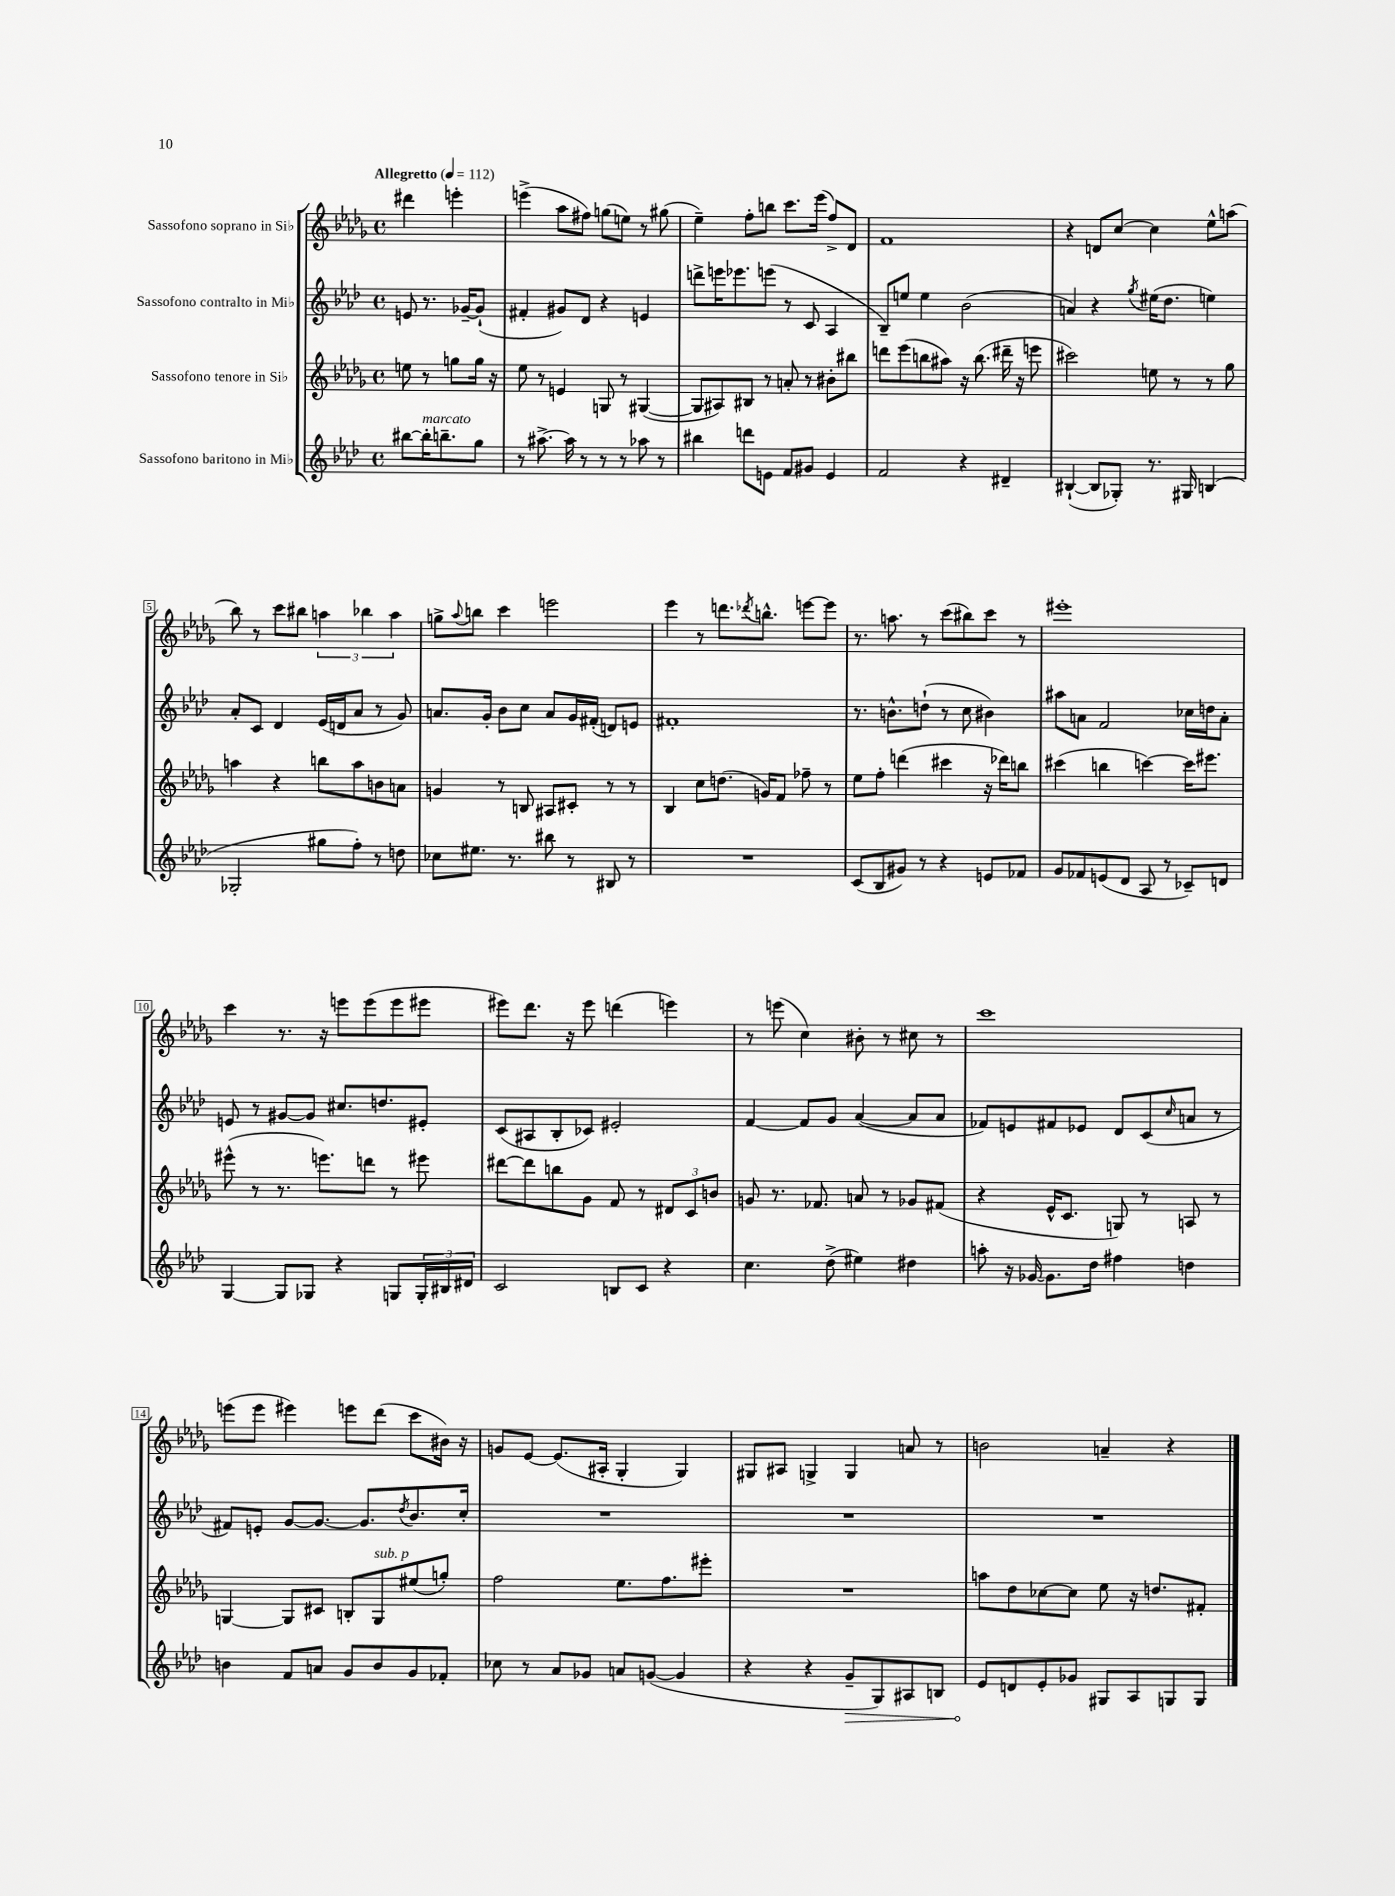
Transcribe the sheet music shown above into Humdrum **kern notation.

**kern	**kern	**kern	**kern
*staff4	*staff3	*staff2	*staff1
*clefG2	*clefG2	*clefG2	*clefG2
*k[b-e-a-d-]	*k[b-e-a-d-g-]	*k[b-e-a-d-]	*k[b-e-a-d-g-]
*M4/4	*M4/4	*M4/4	*M4/4
*met(c)	*met(c)	*met(c)	*met(c)
*MM112	*MM112	*MM112	*MM112
[8bb#	8ee	8e	4ddd#
16bb#']	8r	8.r	.
8.bb~	.	.	.
.	8gg	.	4eee'
.	.	[16g-~	.
8gg	16gg	(8g-`]	.
.	16r	.	.
=	=	=	=
8r	8ee-	4f#'	(4eee^
[8.aa#^	8r	.	.
.	4e	8g#)	8aa-
16aa#]	.	.	.
8r	.	8d-	8ff#)
8r	8G	4r	(8gg
8r	8r	.	8ee)
8aa-	([4G#	4e	8r
8r	.	.	(8gg#
=	=	=	=
4bb#	8G#]	8ddd^	4ee-~)
.	8A#)	16eee	.
.	.	8.eee-	.
8ddd	8B#	.	8ff'
8e	8r	(8eee	8bb
8f	8a'	8r	8.ccc
8g#	8r	8c	.
.	.	.	(16eee-
4e	8b#'	4A-	8ff^)
.	8bb#	.	8d-
=	=	=	=
2f	8ddd	8B-~)	1f
.	(8eee-	8ee	.
.	8bb	4ee	.
.	8aa#)	.	.
4r	16r	(2b-	.
.	(8.bb	.	.
4d#~	16ddd#~	.	.
.	16r	.	.
.	8eee	.	.
=	=	=	=
([4B#`	2ccc#)	4a)	4r
8B#]	.	4r	8d
8G-')	.	.	[8cc
.	.	8qgg	.
8.r	8ee	(16ee#	4cc]
.	.	8.dd-	.
.	8r	.	.
16G#	.	.	.
(4B	8r	4ee)	8ee-^^
.	8gg-	.	(8aa
=	=	=	=
2G-'	4aa	8a-'	8bb-)
.	.	8c	8r
.	4r	4d-	8ccc
.	.	.	8bb#
8gg#	8bb	(16e-	6aa
.	.	16d	.
8ff')	8aa	8a-	.
.	.	.	6bb-
8r	8b	8r	.
.	.	.	6aa
8dd	8a	8g)	.
=	=	=	=
8cc-	4g	8.a	8gg^
.	.	.	8qqaa-
8.ee#	.	.	8bb
.	.	16g'	.
.	8r	8b-	4ccc
8.r	.	.	.
.	8B	8cc	.
8bb#	8A#	8a	2eee
8r	8c#'	16g	.
.	.	(16f#'	.
8B#	8r	8d)	.
8r	8r	8e	.
=	=	=	=
1r	4B-	1f#'	4eee-
.	8cc	.	8r
.	(8.dd	.	8.ddd
.	.	.	8qddd-
.	16g)	.	8.bb^^
.	8f	.	.
.	8ff-~	.	[8eee
.	8r	.	8eee]
=	=	=	=
(8c	8ee-	8.r	8.r
8B-	8ff'	.	.
.	.	8.b^^	8.aa
8g#)	(4ddd	.	.
8r	.	(8dd`	8r
4r	4ccc#	8r	(8ccc
.	.	8cc	8bb#)
8e	16r	4b#)	8ccc
.	16ddd-)	.	.
8f-	8bb	.	8r
=	=	=	=
8g	(4ccc#	8aa#	1eee#'
8f-	.	8a	.
(8e	4bb	2f	.
8d-	.	.	.
8A-	[4ccc)	.	.
8r	.	.	.
8c-~)	16ccc]	16cc-	.
.	8.eee#	16dd	.
8d	.	8a'	.
=	=	=	=
[4G	(8eee#^^	8e	4ccc
.	8r	8r	.
8G]	8.r	[8g#	8.r
8G-	.	8g#]	.
.	8.eee)	.	16r
4r	.	8.cc#	8eee
.	8ddd	.	(8eee
.	.	8.dd	.
8G	8r	.	8eee
24G'	8eee#	8e#'	8eee#
24B#	.	.	.
24d#	.	.	.
=	=	=	=
2c	[8ddd#	(8c	8eee#)
.	8ddd#]	8A#	8.ddd-
.	8bb	8B-'	.
.	.	.	16r
.	8g-	8c-)	8eee#
8B	8f	2e#'	(4ddd
8c	8r	.	.
4r	12d#	.	4eee)
.	12c	.	.
.	12b	.	.
=	=	=	=
4.cc	8g	[4f	8r
.	8.r	.	(8eee
.	.	8f]	4cc)
.	8.f-	.	.
(8dd-^	.	8g	.
4ee#)	8a	([4a-	8b#'
.	8r	.	8r
4dd#	8g-	8a-]	8cc#
.	(8f#	8a-	8r
=	=	=	=
8aa'	4r	8f-)	1ccc
16r	.	8e	.
[16g-	.	.	.
8.g-]	16e-^^	8f#	.
.	8.c	.	.
.	.	8e-	.
16dd-	.	.	.
4ff#	8G)	8d-	.
.	8r	(8c	.
.	.	16qqcc	.
4dd	8A	8a	.
.	8r	8r	.
=	=	=	=
4b	[4G	8f#)	(8eee
.	.	8e'	8eee
8f	8G]	[8g	4eee#)
8a	8c#	8.g_	.
8g	8B'	.	8eee
.	.	8.g]	.
8b	8G	.	(8ddd-
.	.	8qdd-	.
8g	(8ee#	8.b-	8ccc
8f-'	8gg')	.	16b#)
.	.	16cc'	16r
=	=	=	=
8cc-	2ff	1r	8g
8r	.	.	[8e-
8a-	.	.	(8.e-]
8g-	.	.	.
.	.	.	16A#'
8a	8.ee-	.	4G-'
([8g	.	.	.
.	8.ff	.	.
4g]	.	.	4G-)
.	8eee#'	.	.
=	=	=	=
4r	1r	1r	8G#
.	.	.	8A#
4r	.	.	4G^
8g~	.	.	4G
8G)	.	.	.
8A#	.	.	8a
8B	.	.	8r
=	=	=	=
8e-	8aa	1r	2b
8d	8dd-	.	.
8e-'	[8cc-	.	.
8g-	8cc-]	.	.
8G#	8ee-	.	4a~
8A-	16r	.	.
.	8.dd	.	.
8G	.	.	4r
8G	8f#'	.	.
==	==	==	==
*-	*-	*-	*-
